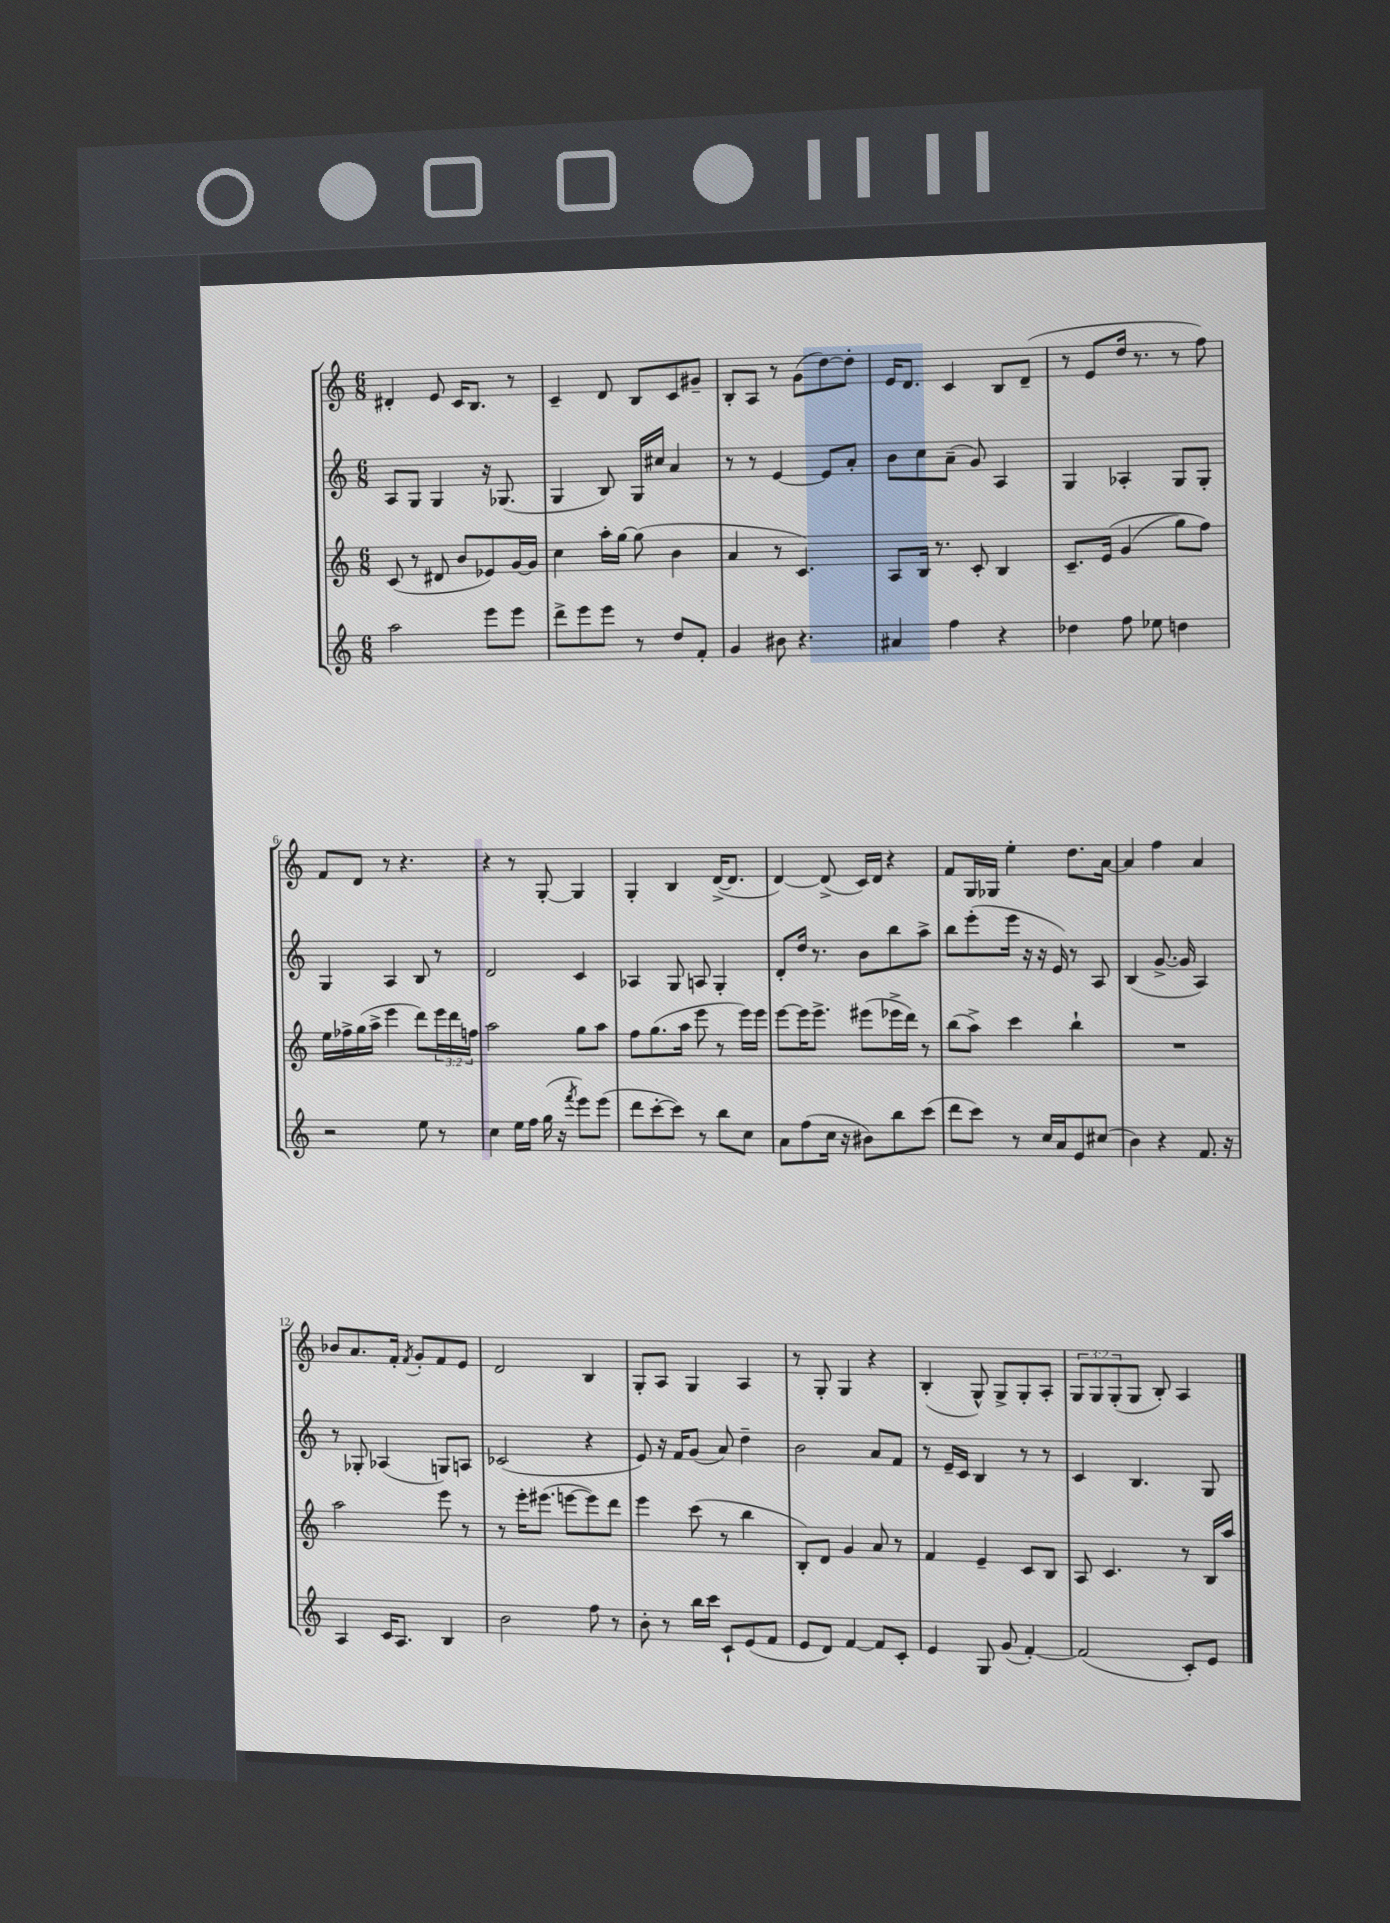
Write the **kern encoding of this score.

**kern	**kern	**kern	**kern
*staff4	*staff3	*staff2	*staff1
*clefG2	*clefG2	*clefG2	*clefG2
*k[]	*k[]	*k[]	*k[]
*M6/8	*M6/8	*M6/8	*M6/8
2aa\	(8c/	8A/L	4d#'/
.	8r	8G/J	.
.	8d#/	4G/	8e/
.	8b/L	.	16c/LK
.	.	.	8.B/J
8eee\L	8e-/)	16r	.
.	.	(8.G-/	.
8eee\J	[16g/L	.	8r
.	16g/]JJ	.	.
=	=	=	=
8ddd^\L	4cc\	4G/	4c~/
8eee\	.	.	.
8eee\J	16aa'\LL	8B/)	8d/
.	[16gg\JJ	.	.
8r	(8gg\]	16G/LL	8B/L
.	.	16cc#/JJ	.
8dd/L	4b\	4a/	8c/
8f'/J	.	.	8g#~/J
=	=	=	=
4g/	4a/	8r	8B'/L
.	.	8r	8A/J
8b#\	8r	[4e/	8r
4.r	4.c/)	.	(8g\L
.	.	8e/]L	[8dd\)
.	.	8a'/J	8dd'\]J
=	=	=	=
4a#/	8A/L	8b\L	16e/LK
.	.	.	8.d/J
.	16B/Jk	8cc\	.
.	8.r	.	.
4ff\	.	(8a~\J	4c/
.	8c'/	8g/)	.
4r	4B/	4A/	8B/L
.	.	.	(8d~/J
=	=	=	=
4dd-\	8.c~/L	4G/	8r
.	.	.	8e/L
.	&(16e/Jk	.	.
8ff\	(4g/	4A-'/	16dd/Jk
.	.	.	8.r
8ee-\	.	.	.
4dd\	8gg\L)	8G/L	8r
.	8ff\J&)	8G'/J	8ff\)
=	=	=	=
2r	16ee\LL	4G/	8f/L
.	16ff-^\	.	.
.	(16gg\	.	8d/J
.	16aa^\JJ	.	.
.	4eee\	4A/	8r
.	.	.	4.r
8ee\	8ddd\L)	8B/	.
8r	24eee\L	8r	.
.	24ddd\	.	.
.	24ff\JJ	.	.
=	=	=	=
4cc\	2aa\	2d/	4r
16ee\LL	.	.	8r
16ff\JJ	.	.	.
(16gg\	.	.	[8G'/
16r	.	.	.
8qfff/	.	.	.
8eee\L)	8gg\L	4c/	4G/]
(8eee\J	8aa\J	.	.
=	=	=	=
8ddd\L	8ff\L	4A-/	4G'/
[8ccc'\	(8.gg\	.	.
8ccc\]J)	.	8G/	4B/
.	16aa\Jk	.	.
8r	8eee\	8A/	.
8bb\L	8r	4G'/	([16d^/LK
.	.	.	8.d/]J
8cc\J	16eee\LL)	.	.
.	16eee\JJ	.	.
=	=	=	=
8a\L	[8eee\L	8d'/L	[4d/)
(8ff\	16eee\]K	16dd/Jk	.
.	8.eee^\J	8.r	.
16cc\Jk	.	.	(8d^/]
16r	.	.	.
8b#\L)	(8eee#\L	8b\L	16c/LL)
.	.	.	16d/JJ
8bb\	16eee-^\L	8bb\	4r
.	16ddd\JJ)	.	.
(8ccc\J	8r	8aa^\J	.
=	=	=	=
8ddd\L	(8bb\L	8bb\L	8f/L
8ccc\J)	8aa^\J)	(8eee'\	16G/L
.	.	.	16G-/JJ
8r	4ccc\	16eee\Jk	4ee'\
.	.	16r	.
16cc/LL	.	16r	.
16a/J	.	16e/)	.
8e/	4bb`\	8r	8.dd\L
(8cc#/J	.	8A/	.
.	.	.	[16a\Jk
=	=	=	=
4b\)	2.r	(4B/	4a/]
4r	.	[8.g^/	4ff\
.	.	16g/]	.
8.f/	.	4A/)	4a/
16r	.	.	.
=	=	=	=
4A/	2aa\	8r	8b-/L
.	.	8G-'/	8.a/
16c/LK	.	(4A-/	.
8.A/J	.	.	16f'/Jk
.	.	.	8qf/
.	.	.	8g'/L
4B/	8eee\	8G/L)	8f/
.	8r	8A/J	8e/J
=	=	=	=
2b\	8r	(2c-/	2d/
.	16eee'\LK	.	.
.	(8.eee#\J	.	.
.	[8eee\L	.	.
8ff\	8eee\])	4r	4B/
8r	8ddd\J	.	.
=	=	=	=
8b'\	4eee\	8e/)	8G'/L
8r	.	16r	8A/J
.	.	16f/LK	.
16bb\LL	(8ccc\	(8g/J	4G/
16ccc\JJ	.	.	.
8c`/L	8r	8a/)	.
(8e/	4bb\	4dd~\	4A/
8f/J	.	.	.
=	=	=	=
8e/L	8B'/L)	2b\	8r
8d/J)	8d/J	.	8G'/
[4f/	4g/	.	4G/
8f/]L	8a/	8a/L	4r
8c'/J	8r	8f/J	.
=	=	=	=
4e/	4f/	8r	(4B'/
.	.	16e~/LL	.
.	.	16c/JJ	.
8G/	4e~/	4B/	8G^^/)
(8g/	.	.	8G^/L
[4f'/)	8c/L	8r	8G'/
.	8B/J	8r	8A'/J
=	=	=	=
(2f/]	8A/	4c/	12G/L
.	.	.	12G/
.	4.c/	.	.
.	.	.	(12G'/
.	.	4.B/	8G/J
.	.	.	8B'/)
8c'/L)	8r	.	4A/
8e/J	16B/LL	8G/	.
.	16aa/JJ	.	.
==	==	==	==
*-	*-	*-	*-
